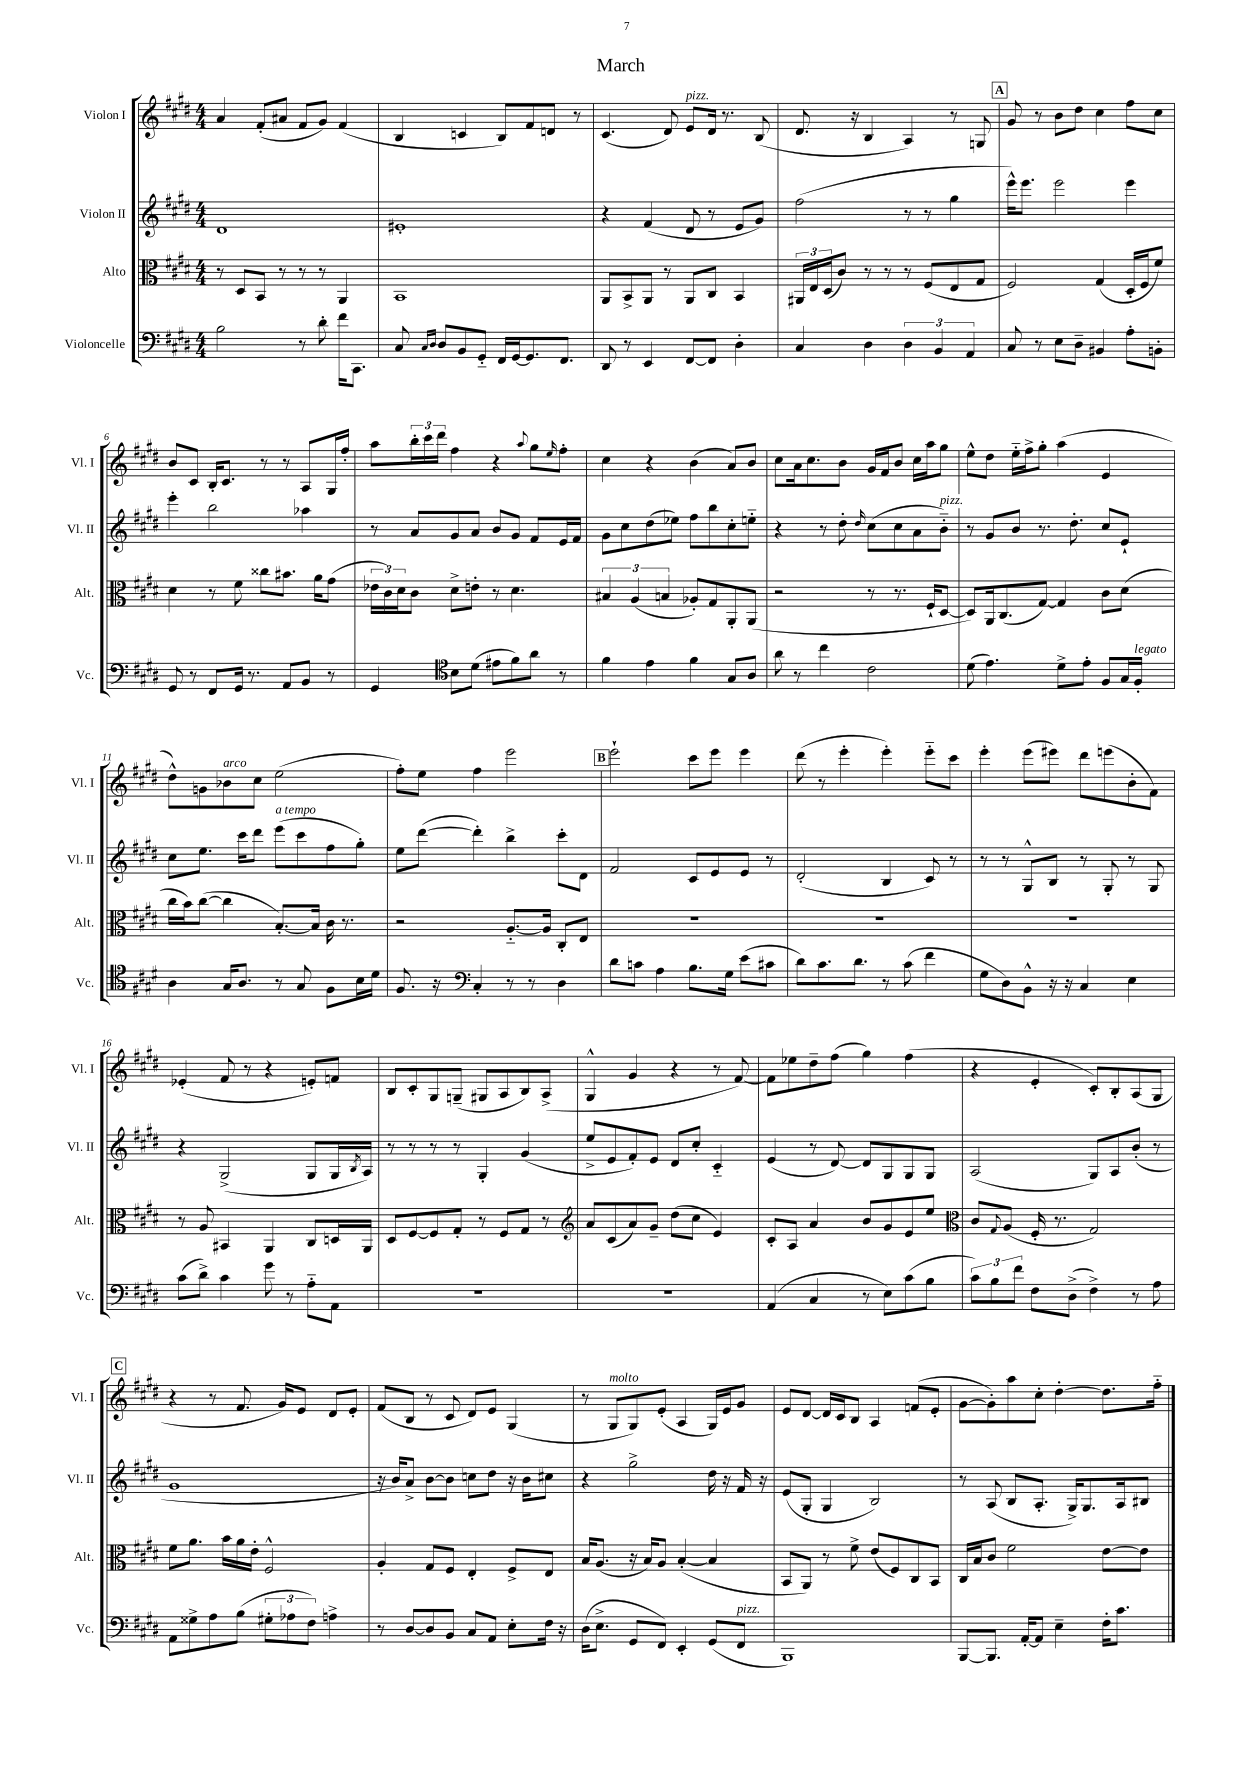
\header { title = "March" }
<<
\new StaffGroup <<
\new Staff = "s0" \with { instrumentName = "Violon I" shortInstrumentName = "Vl. I" } {
    \clef treble \key e \major \numericTimeSignature \time 4/4
    a'4 fis'8-.( ais'8 fis'8 gis'8) fis'4( |
    b4 c'4 b8) fis'8 d'8 r8 |
    cis'4.( dis'8) e'8^\markup { \italic "pizz." } dis'16 r8. b8( |
    dis'8. r16 b4 a4) r8 g8 |
    \mark \markup { \box "A" } gis'8 r8 b'8 dis''8 cis''4 fis''8 cis''8 |
    b'8 cis'8 b16-. cis'8. r8 r8 a8 gis16 fis''16-. |
    a''8 \tuplet 3/2 { b''16-. cis'''16 dis'''16 } fis''4 r4 \appoggiatura { a''8 } gis''8 \grace { e''16 } fis''8-. |
    cis''4 r4 b'4( a'8) b'8 |
    cis''8 a'16 cis''8. b'8 gis'16 fis'16 b'8 cis''16 a''16 gis''8 |
    e''8-^ dis''8 e''16-_ fis''16-> gis''8-. a''4( e'4 |
    dis''8-^) g'8 bes'8^\markup { \italic "arco" } cis''8 e''2( |
    fis''8-.) e''8 fis''4 e'''2 |
    \mark \markup { \box "B" } e'''2-! cis'''8 e'''8 e'''4 |
    dis'''8( r8 e'''4-. e'''4-.) e'''8-_ cis'''8 |
    e'''4-. e'''8( eis'''8) dis'''8 e'''8( b'8-. fis'8) |
    ees'4-.( fis'8 r8 r4 e'8-.) f'8 |
    b8 cis'8-. gis8 g8--( gis8 a8 b8) a8->( |
    gis4-^ gis'4 r4 r8 fis'8~) |
    fis'8 ees''8 dis''8-- fis''8( gis''4) fis''4( |
    r4 e'4-. cis'8-.) b8-. a8( gis8 |
    \mark \markup { \box "C" } r4 r8 fis'8. gis'16) e'8 dis'8 e'8-. |
    fis'8( b8 r8 cis'8 dis'8) e'8 gis4( |
    r8 gis8^\markup { \italic "molto" } gis8) e'8-.( a4 gis16) e'16 gis'8 |
    e'8 dis'8~ dis'16 cis'16 b8 a4 f'8( e'8-. |
    gis'8~ gis'8-.) a''8 cis''8-. dis''4~-. dis''8. fis''16-_ \bar "|." |
}
\new Staff = "s1" \with { instrumentName = "Violon II" shortInstrumentName = "Vl. II" } {
    \clef treble \key e \major \numericTimeSignature \time 4/4
    dis'1 |
    eis'1-. |
    r4 fis'4( dis'8 r8 e'8 gis'8) |
    fis''2( r8 r8 gis''4 |
    \mark \markup { \box "A" } e'''16-^) e'''8. e'''2 e'''4 |
    e'''4-. b''2 aes''4 |
    r8 a'8 gis'8 a'8 b'8 gis'8 fis'8 e'16 fis'16 |
    gis'8 cis''8 dis''8( ees''8) fis''8 b''8 cis''8-. e''8-_ |
    r4 r8 dis''8-. \grace { dis''16 } cis''8( cis''8 a'8 b'8-_^\markup { \italic "pizz." }) |
    r8 gis'8 b'8 r8. dis''8.-. cis''8 e'8-! |
    cis''8 e''8. cis'''16 dis'''8 e'''8^\markup { \italic "a tempo" }( cis'''8 fis''8 gis''8-.) |
    e''8 dis'''8~( dis'''4-.) b''4-> cis'''8-. dis'8 |
    \mark \markup { \box "B" } fis'2 cis'8 e'8 e'8 r8 |
    dis'2-.( b4 cis'8) r8 |
    r8 r8 gis8-^ b8 r8 gis8-. r8 gis8 |
    r4 gis2->( gis8 gis16 \acciaccatura { b8 } a16) |
    r8 r8 r8 r8 gis4-. gis'4( |
    e''8-> e'8 fis'8-.) e'8 dis'8 cis''8-. cis'4-_ |
    e'4( r8 dis'8~) dis'8 gis8 gis8 gis8 |
    a2( gis8) a8 b'8-.( r8 |
    \mark \markup { \box "C" } gis'1 |
    r16 b'16) a'8-> b'8~ b'8 c''8 dis''8 r16 b'16 cis''8 |
    r4 gis''2-> dis''16 r16 fis'16 r16 |
    e'8( gis8-. gis4 b2) |
    r8 a8( b8 a8.-. gis16->) gis8. a16 bis8 \bar "|." |
}
\new Staff = "s2" \with { instrumentName = "Alto" shortInstrumentName = "Alt." } {
    \clef alto \key e \major \numericTimeSignature \time 4/4
    r8 dis8 b,8 r8 r8 r8 a,4 |
    b,1 |
    a,8 b,8-> a,8 r8 a,8 cis8 b,4 |
    \tuplet 3/2 { ais,16 e16 dis16( } cis'8) r8 r8 r8 fis8( e8 gis8 |
    \mark \markup { \box "A" } fis2) gis4( dis16-. fis16 fis'8) |
    dis'4 r8 fis'8 cisis''8 bis'8. a'16 gis'8( |
    \tuplet 3/2 { ees'16 cis'16) dis'16 } cis'8 dis'8-> e'8-. r8 dis'4. |
    \tuplet 3/2 { bis4 a4( b4 } aes8-.) gis8 a,8-. a,8( |
    r2 r8 r8. fis16-! dis8~ |
    dis8) a,16 cis8.( gis8~) gis4 cis'8 dis'8( |
    cis''16 b'16) cis''8~( cis''4 b8.~-.) b16 cis'16 r8. |
    r2 a8.~-_ a16 cis8-. e8 |
    \mark \markup { \box "B" } R1 |
    R1 |
    R1 |
    r8 a8 bis,4 a,4 cis8 d16 a,16 |
    dis8 fis8~ fis8 gis8-. r8 fis8 gis8 r8 |
    \clef treble a'8 cis'8( a'8) gis'8-- dis''8( cis''8 e'4) |
    cis'8-. a8 a'4 b'8 gis'8 e'8 e''8 |
    \clef alto cis'8 \appoggiatura { gis8 } a8( fis16-. r8. gis2) |
    \mark \markup { \box "C" } fis'8 a'8. b'16 a'16 e'16-. fis2-^ |
    a4-. gis8 fis8 e4-. fis8-> e8 |
    b16 a8.( r16 b16) a8 b4~-.( b4 |
    b,8 a,8) r8 fis'8-> e'8( fis8) cis8 b,8 |
    cis16 b16 cis'8 fis'2 e'8~ e'8 \bar "|." |
}
\new Staff = "s3" \with { instrumentName = "Violoncelle" shortInstrumentName = "Vc." } {
    \clef bass \key e \major \numericTimeSignature \time 4/4
    b2 r8 dis'8-. fis'16 cis,8. |
    cis8 \grace { cis16 dis16 } dis8 b,8 gis,8-_ fis,16 gis,16~ gis,8. fis,8. |
    dis,8 r8 e,4 fis,8~ fis,8 dis4-. |
    cis4 dis4 \tuplet 3/2 { dis4 b,4 a,4 } |
    \mark \markup { \box "A" } cis8 r8 e8 dis8-- bis,4 a8-. b,8-. |
    gis,8 r8 fis,8 gis,16 r8. a,8 b,8 r8 |
    gis,4 \clef tenor b8 dis'8( eis'8 fis'8) a'8 r8 |
    fis'4 e'4 fis'4 gis8 a8 |
    a'8 r8 cis''4 cis'2 |
    dis'8( e'4.) dis'8-> e'8-. fis8 gis16 fis16-.^\markup { \italic "legato" } |
    a4 gis16 a8. r8 gis8 fis8 b16 dis'16 |
    fis8. r16 \clef bass cis4-. r8 r8 dis4 |
    \mark \markup { \box "B" } dis'8 c'8 a4 b8. gis16 e'8( cis'8 |
    dis'8) cis'8. dis'8. r8 cis'8( fis'4 |
    gis8 dis8) b,8-^ r16 r16 cis4 e4 |
    cis'8( dis'8->) cis'4 gis'8 r8 a8-_ a,8 |
    R1 |
    R1 |
    a,4( cis4 r8 e8) cis'8( b8 |
    \tuplet 3/2 { cis'8) b8 fis'8 } fis8 dis8->( fis4->) r8 a8 |
    \mark \markup { \box "C" } a,8 gisis8-> a8 b8( \tuplet 3/2 { gis8-. aes8 fis8) } a4-> |
    r8 dis8~ dis8 b,8 cis8 a,8 e8-. fis16 r16 |
    dis16( e8.-> gis,8 fis,8) e,4-. gis,8( fis,8^\markup { \italic "pizz." } |
    b,,1) |
    b,,8~ b,,8. a,16~-. a,8 e4-- fis16-. cis'8. \bar "|." |
}
>>
>>
